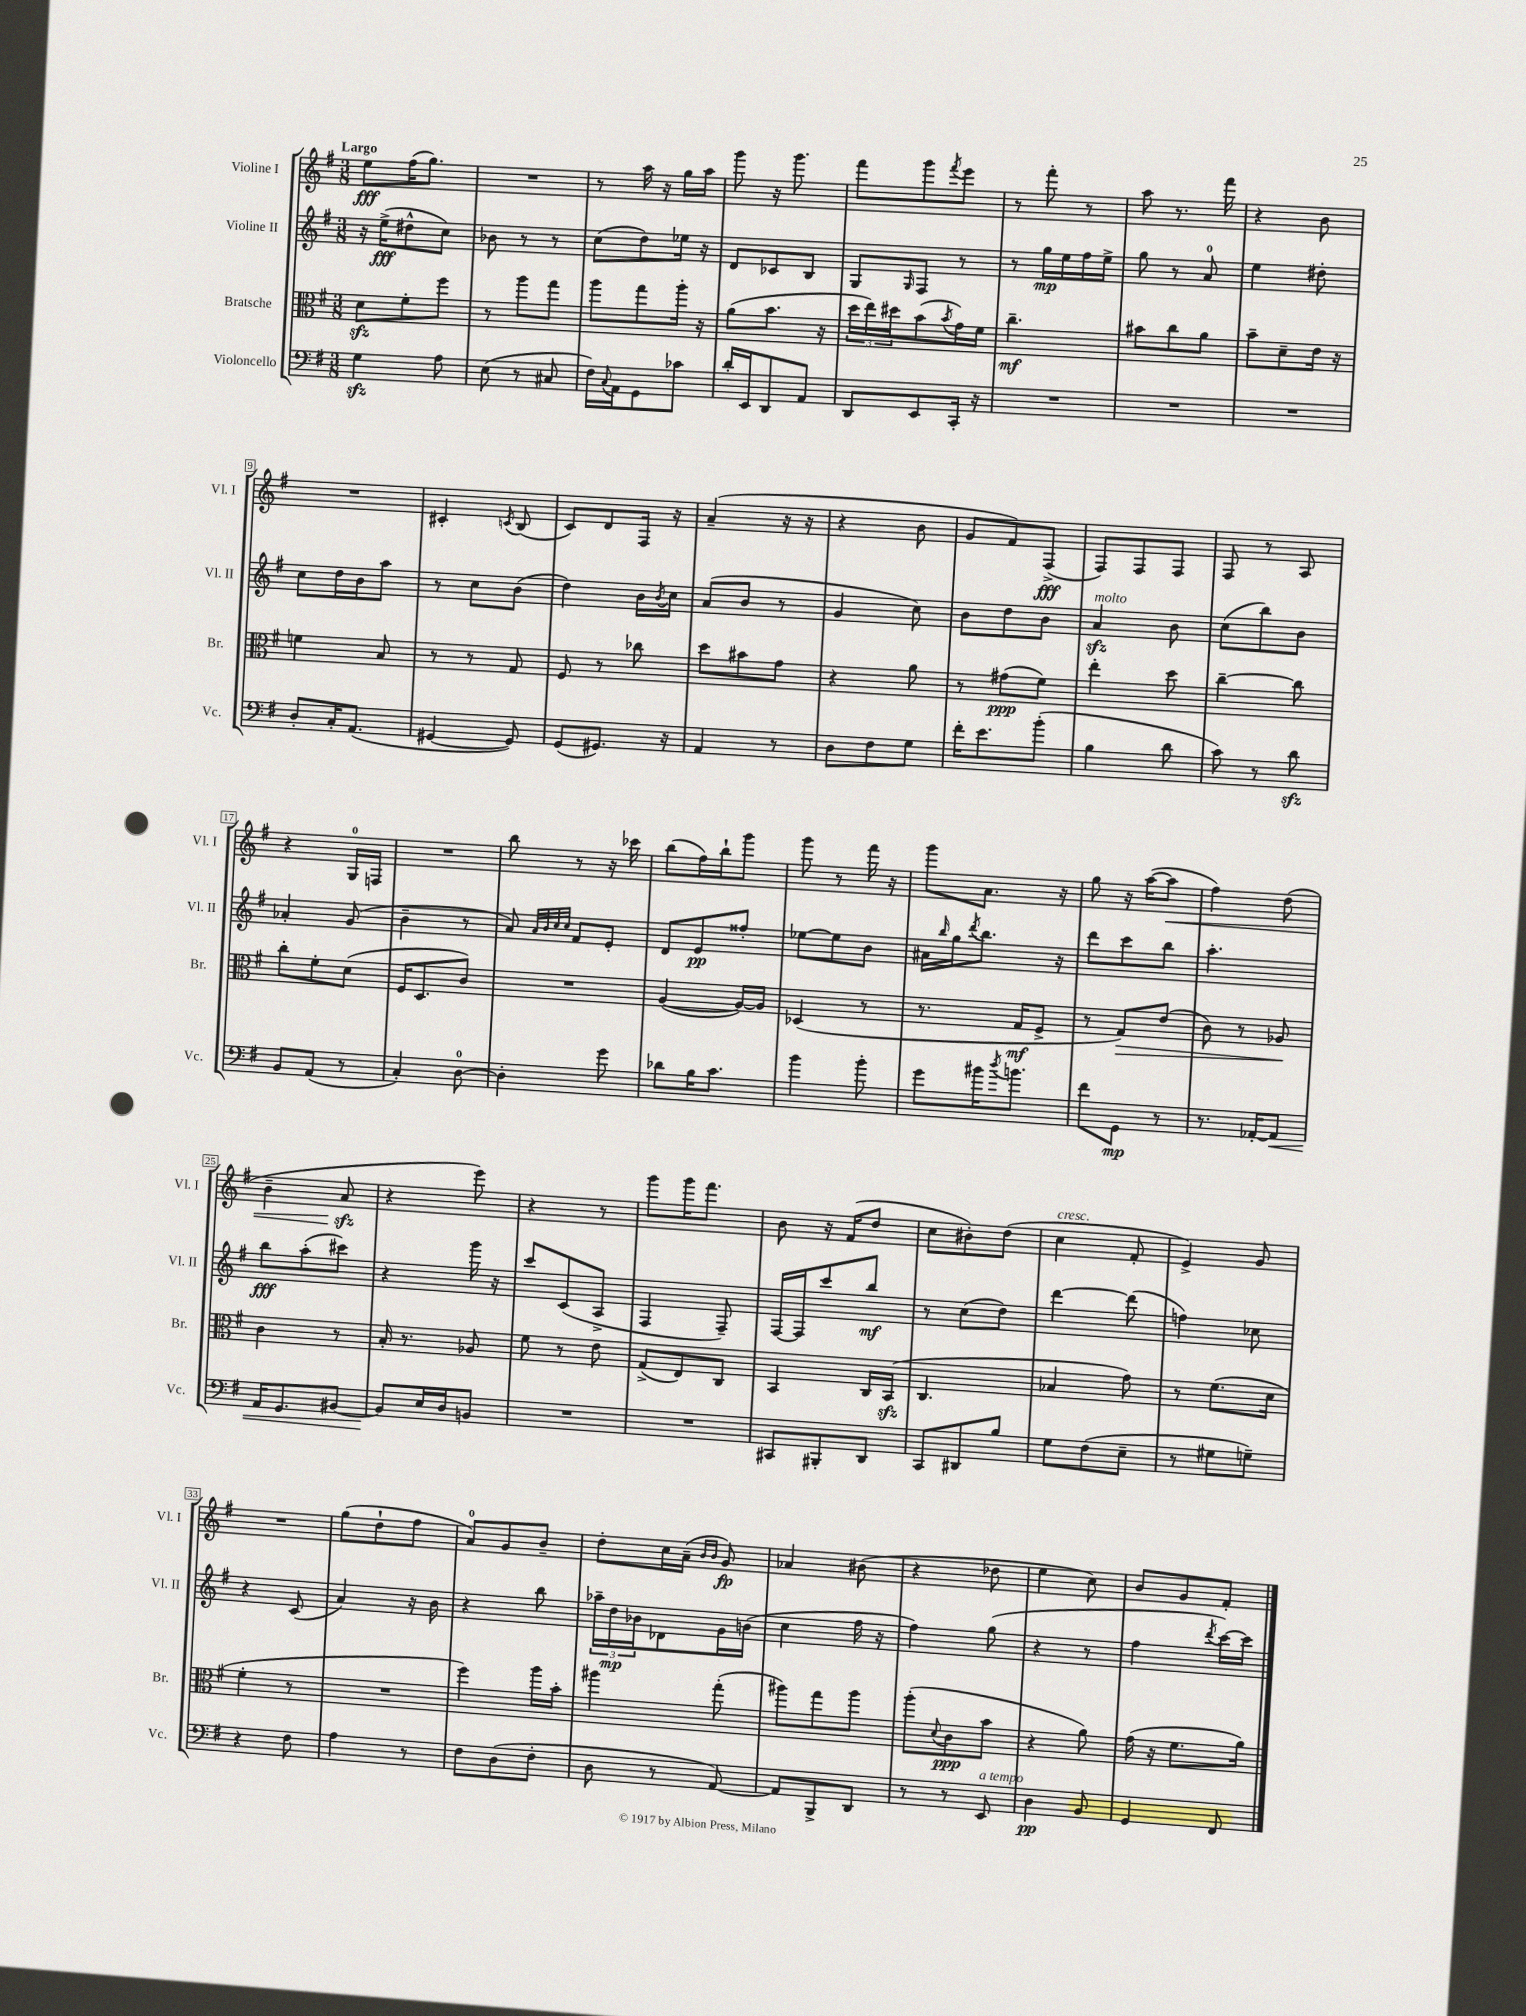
<<
\new StaffGroup <<
\new Staff = "s0" \with { instrumentName = "Violine I" shortInstrumentName = "Vl. I" } {
    \clef treble \key g \major \numericTimeSignature \time 3/8 \tempo "Largo"
    e''8\fff fis''16( g''8.) |
    R4. |
    r8 a''16 r16 g''16 a''16 |
    g'''8 r16 g'''8. |
    fis'''8 g'''8 \acciaccatura { fis'''8 } e'''8 |
    r8 fis'''8-. r8 |
    a''8 r8. fis'''16 |
    r4 b'8 |
    R4. |
    cis'4-. \acciaccatura { c'8 } b8( |
    c'8) d'8 fis16 r16 |
    a'4--( r16 r16 |
    r4 b'8 |
    g'8 fis'8) fis8->\fff( |
    fis8) fis8 fis8 |
    fis8 r8 a8 |
    r4 g16-0 f16 |
    R4. |
    b''8 r8 r16 ces'''16 |
    b''8( fis''16) b''16-! g'''8 |
    g'''8 r8 fis'''16 r16 |
    g'''8 a'8. r16 |
    g''8 r16 a''16~( a''8\< |
    fis''4) d''8( |
    b'4-- a'8\sfz\! |
    r4 e'''8) |
    r4 r8 |
    g'''8 g'''16 fis'''8. |
    b'8 r16 fis'16( d''8 |
    c''8 bis'8-.) d''8( |
    c''4^\markup { \italic "cresc." } fis'8-. |
    e'4->) g'8 |
    R4. |
    g''8( d''8-! fis''8 |
    a'8-0) g'8 b'8-- |
    d''8-. c''16 a'16--( \grace { b'16 b'16 } g'8\fp) |
    aes'4 bis'8( |
    r4 des''8 |
    e''4 c''8) |
    b'8 g'8 fis'8-. \bar "|." |
}
\new Staff = "s1" \with { instrumentName = "Violine II" shortInstrumentName = "Vl. II" } {
    \clef treble \key g \major \numericTimeSignature \time 3/8
    r16 e''16->\fff( dis''8-^ c''8) |
    bes'8 r8 r8 |
    c''8( d''8) ees''16 r16 |
    d'8 ces'8 b8 |
    g8 \grace { g16 } fis8 r8 |
    r8 g''16\mp e''16 fis''16 e''16-> |
    g''8 r8 a'8-0 |
    e''4 dis''8-. |
    c''8 d''16 b'16 a''8 |
    r8 c''8 b'8( |
    d''4) b'16 \acciaccatura { b'8 } c''16 |
    a'8( b'8 r8 |
    g'4 c''8) |
    b'8 d''8 b'8 |
    a'4\sfz^\markup { \italic "molto" } b'8 |
    c''8( b''8) b'8 |
    aes'4-. g'8( |
    b'4-- r8 |
    a'8) \grace { a'32 b'32 c''32 c''32 } fis'8 e'8-. |
    d'8 e'8\pp fisis''8-. |
    ees''8~ ees''8 b'8 |
    ais'16 \grace { b''16 } g''16 \acciaccatura { d'''8 } b''8. r16 |
    d'''8 c'''8 b''8 |
    a''4.-. |
    b''8\fff a''8-.( cis'''8) |
    r4 g'''16 r16 |
    c'''8 c'8( a8-> |
    fis4 fis8--) |
    fis16~ fis16 c'''8 b''8\mf |
    r8 c''8( d''8) |
    d'''4~ d'''8( |
    f''4) ces''8 |
    r4 c'8( |
    a'4) r16 b'16 |
    r4 b''8 |
    \tuplet 3/2 { aes''16-- d''16\mp bes'16 } des'8 g'16 b'16( |
    c''4 fis''16 r16 |
    fis''4) g''8( |
    r4 r8 |
    fis''4 \acciaccatura { d'''8 } c'''16~) c'''16 \bar "|." |
}
\new Staff = "s2" \with { instrumentName = "Bratsche" shortInstrumentName = "Br." } {
    \clef alto \key g \major \numericTimeSignature \time 3/8
    d'8\sfz fis'8-. fis''8 |
    r8 a''8 g''8 |
    a''8 g''8 a''16-. r16 |
    a'8( b'8. r16 |
    \tuplet 3/2 { d''16 e''16) dis''16 } b'8( \acciaccatura { b'8 } g'16) fis'16 |
    c''4.--\mf |
    bis'8 c''8 a'8 |
    b'8-- d'8-- e'16 r16 |
    f'4 b8 |
    r8 r8 g8 |
    fis8 r8 ces''8 |
    d''8 bis'8 g'8 |
    r4 a'8 |
    r8 gis'8\ppp( fis'8) |
    e''4-. d''8 |
    c''4~-- c''8 |
    c''8-. fis'8-. d'8( |
    fis16 d8. c'8) |
    R4. |
    a4~( a16~) a16 |
    des4( r8 |
    r8. g16\mf fis8-> |
    r8 g8\>) e'8( |
    c'8) r8 aes8\! |
    c'4 r8 |
    b16-. r8. aes8 |
    fis'8 r8 e'8 |
    g8->( e8) c8 |
    b,4 c16 b,16\sfz( |
    c4. |
    bes4 g'8) |
    r8 fis'8.( d'16 |
    fis'4-. r8 |
    R4. |
    fis''4) a''16 b'16-. |
    ais''4 g''8-.( |
    ais''8) g''8 ais''8 |
    a''8-.( \appoggiatura { d'8 } c'8\ppp b'8 |
    r4 a'8) |
    g'16( r16 fis'8. a'16) \bar "|." |
}
\new Staff = "s3" \with { instrumentName = "Violoncello" shortInstrumentName = "Vc." } {
    \clef bass \key g \major \numericTimeSignature \time 3/8
    g4\sfz a8 |
    e8( r8 cis8 |
    fis16) \appoggiatura { c8 } a,16 g,8 ces'8 |
    d'16-. e,16 d,8 a,8 |
    d,8 e,8 c,16-. r16 |
    R4. |
    R4. |
    R4. |
    d8-. c16-. a,8.( |
    gis,4~ gis,8) |
    g,8( gis,8.) r16 |
    a,4 r8 |
    d8 fis8 g8 |
    fis'16-. e'8. b'8-.( |
    b4 d'8 |
    c'8) r8 d'8\sfz |
    b,8 a,8( r8 |
    c4-.) d8-0~ |
    d4-. g'8 |
    des'8 b16 c'8. |
    b'4 b'8-. |
    g'8 bis'16 \acciaccatura { d''8 } b'8. |
    fis'8 g,8\mp r8 |
    r8. aes,16~-. aes,8\< |
    a,16 g,8. bis,8~ |
    bis,8\! e16 d16 b,8 |
    R4. |
    R4. |
    cis,8 bis,,8-. d,8 |
    c,8 dis,8 b8 |
    g8 fis8( e8-- |
    r8 gis8 g8--) |
    r4 fis8 |
    a4 r8 |
    fis8 d8( fis8-. |
    d8 r8 a,8~) |
    a,8 b,,8-> d,8 |
    r8 r8 e,8^\markup { \italic "a tempo" } |
    d4\pp b,8 |
    g,4 fis,8 \bar "|." |
}
>>
>>
\layout { \context { \Score \override BarNumber.stencil = #(make-stencil-boxer 0.1 0.3 ly:text-interface::print) } }
